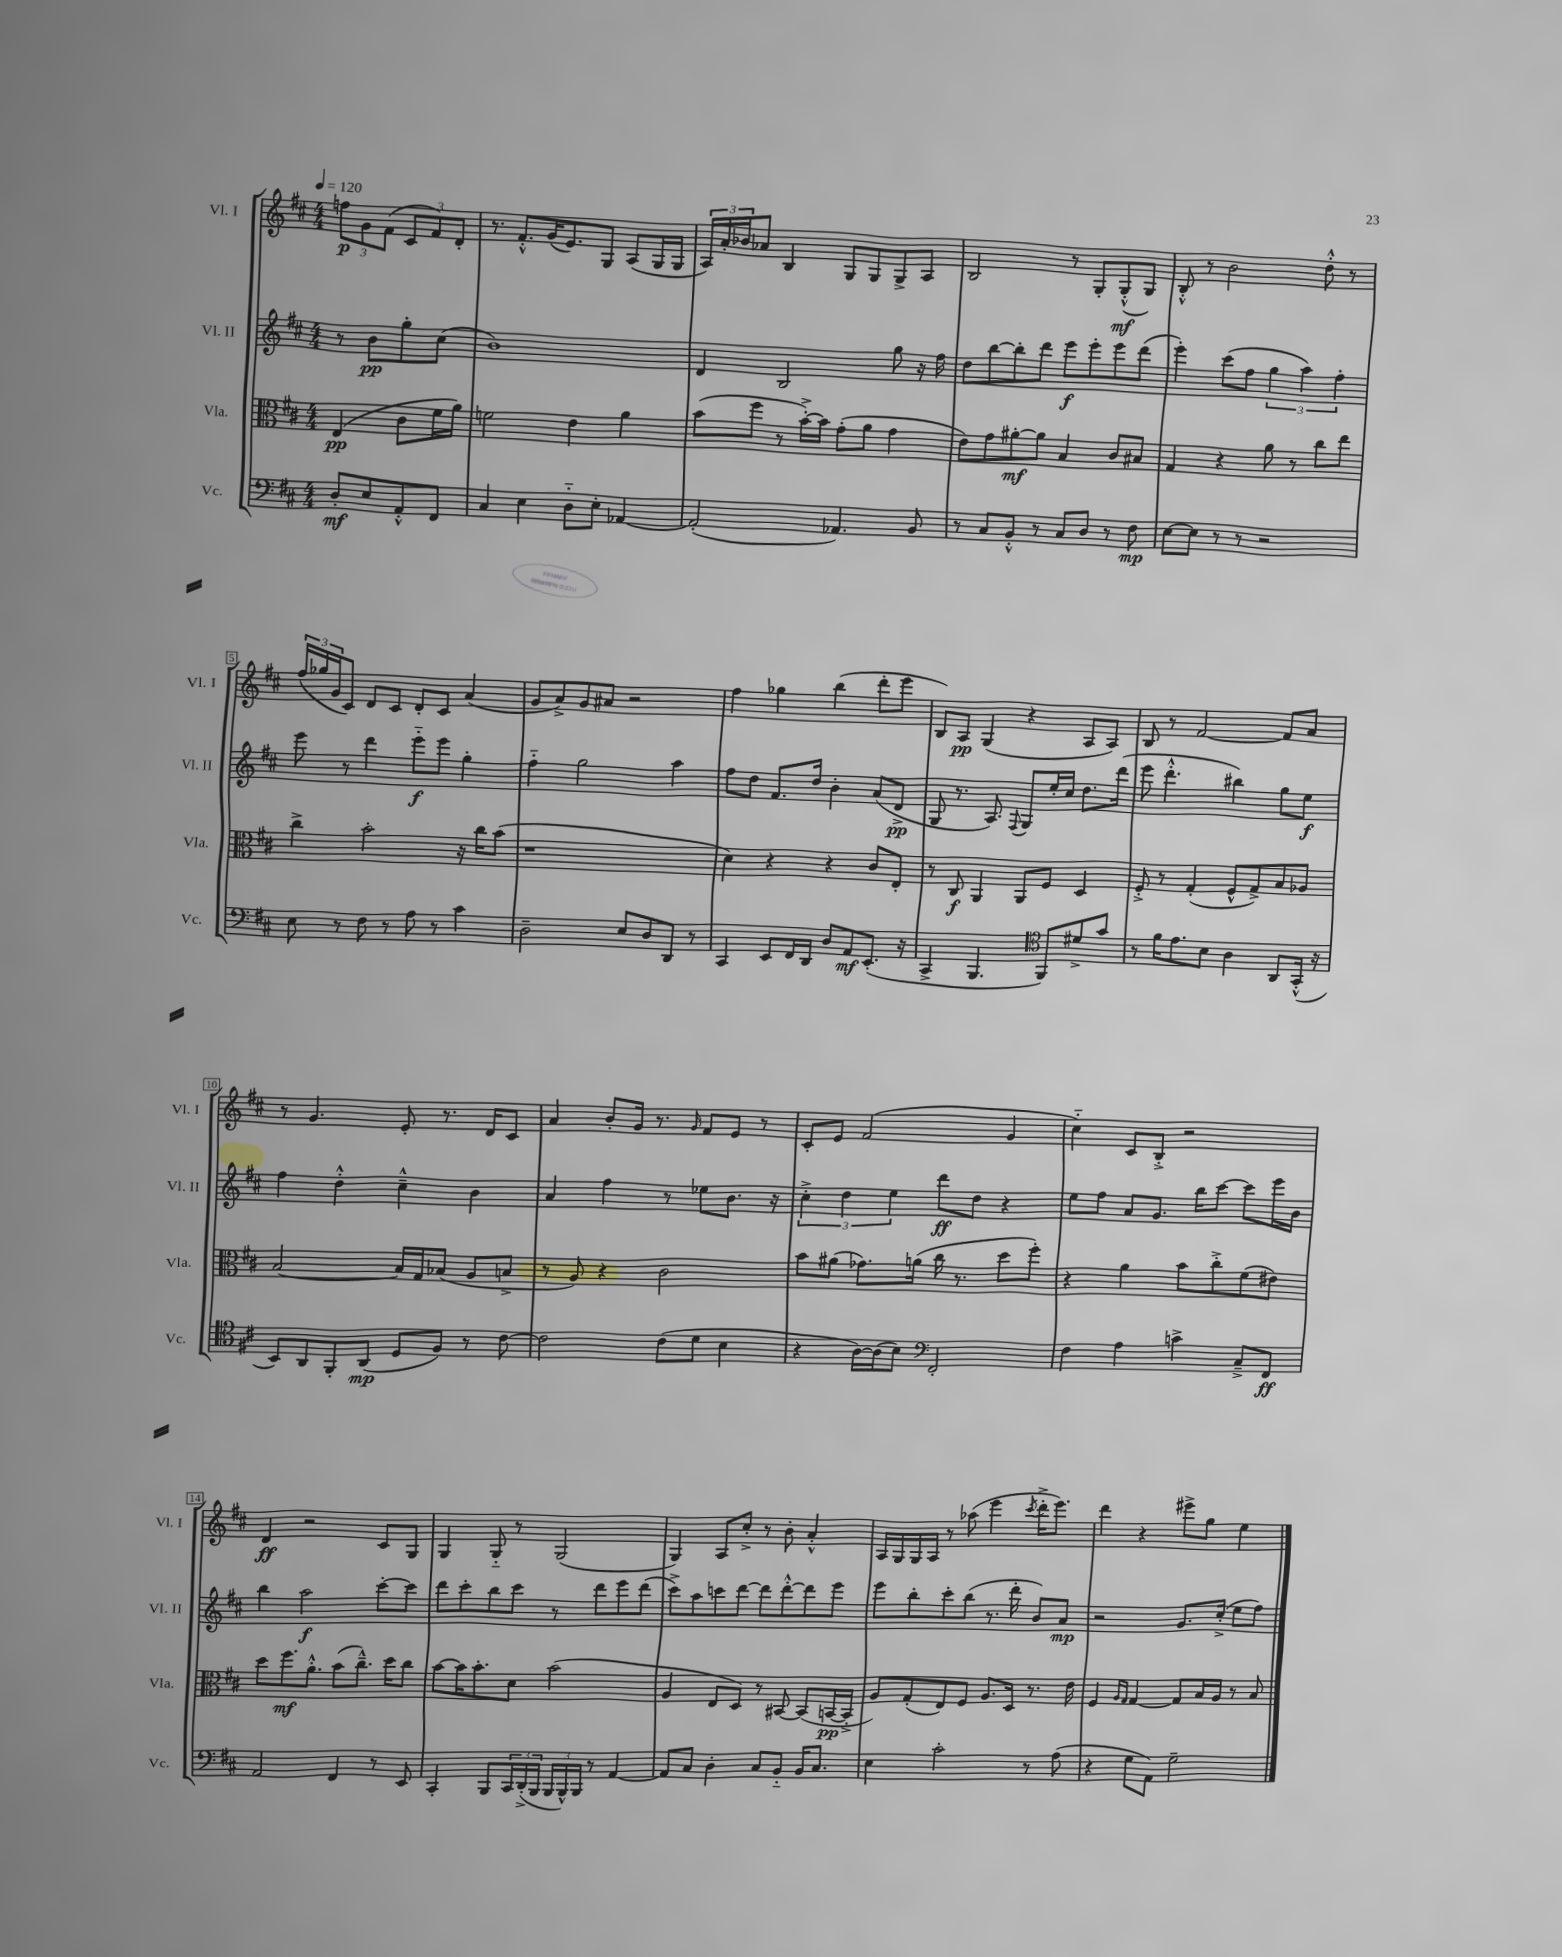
<<
\new StaffGroup <<
\new Staff = "s0" \with { instrumentName = "Vl. I" shortInstrumentName = "Vl. I" } {
    \clef treble \key d \major \numericTimeSignature \time 4/4 \partial 2 \tempo 4 = 120
    \tuplet 3/2 { f''8\p g'8 fis'8( } \tuplet 3/2 { cis'8 fis'8) d'8-. } |
    r8. fis'8.-.-^ g'16( e'8.) g8 a8( g16 g16 |
    \tuplet 3/2 { a16) a'16-. bes'16 } aes'8 b4 g8 g8 g8-> a8 |
    b2 r8 g8-. g8-.-^\mf( g8) |
    b8-.-^ r8 b'2 d''8-.-^ r8 |
    \tuplet 3/2 { fis''16( ges''16 g'16 } cis'8) d'8 cis'8 d'8-. cis'8 a'4( |
    g'8 a'8->) g'8 ais'8 r2 |
    fis''4 ges''4 b''4( d'''8-. e'''8 |
    b8) a8\pp g4( r4 a8 a8) |
    b8 r8 fis'2~ fis'8 a'8 |
    r8 g'4. e'8-. r8. d'16 cis'8 |
    a'4 b'8-. g'16 r8. \grace { g'16 } fis'8 e'8 r8 |
    cis'8-. e'8 fis'2( g'4 |
    cis''4-_) cis'8 b8-.-> r2 |
    d'4\ff r2 cis'8 g8 |
    g4 g8-_ r8 g2( |
    g4) a8 cis''8-.-> r8 b'8-. a'4-.-^ |
    a16 g16 g16 a16 r8 aes''8( e'''4 \acciaccatura { cis'''8 } d'''16-.-> e'''8.) |
    d'''4 r4 eis'''8-> g''8 e''4 \bar "|." |
}
\new Staff = "s1" \with { instrumentName = "Vl. II" shortInstrumentName = "Vl. II" } {
    \clef treble \key d \major \numericTimeSignature \time 4/4 \partial 2
    r8 b'8\pp g''8-. cis''8( |
    b'1) |
    d'4 b2 g''8 r16 fis''16 |
    d''8 b''8~ b''8-. d'''8 e'''8\f e'''8-. e'''8 d'''8( |
    e'''4-.) cis'''8( fis''8 \tuplet 3/2 { g''4 a''4) fis''4-. } |
    e'''8 r8 d'''4 e'''8-_\f e'''8 g''4-. |
    fis''4-_ g''2 a''4 |
    fis''8 d''8 fis'8. d''16 b'4-. a'8( d'8->\pp |
    g8 r8. a8.) \appoggiatura { fis8 } g8 e''16-. cis''16 d''8. d'''16( |
    e'''8 d'''4.-.-^ bis''4) g''8 e''8\f |
    fis''4 d''4-.-^ cis''4---^ b'4 |
    a'4 fis''4 r8 ees''8 b'8. r16 |
    \tuplet 3/2 { cis''4-.-> d''4 e''4 } d'''8\ff d''8 r4 |
    e''8 fis''8 a'8 g'8. b''16 cis'''8~ cis'''8 e'''16 b'16 |
    b''4 a''2\f cis'''8~-. cis'''8 |
    d'''8 cis'''8-. b''8 cis'''8 r8 d'''8 e'''8 d'''8( |
    cis'''8->) a''8 c'''8 d'''8~ d'''8 d'''8~-.-^ d'''8 e'''8 |
    e'''8 b''8-. cis'''8-. b''8( r8. d'''16-. b'8) a'8\mp |
    r2 g'8. cis''16-.->( e''8 fis''8) \bar "|." |
}
\new Staff = "s2" \with { instrumentName = "Vla." shortInstrumentName = "Vla." } {
    \clef alto \key d \major \numericTimeSignature \time 4/4 \partial 2
    e4\pp( cis'8 fis'16 a'16) |
    f'2 e'4 a'4 |
    b'8( fis''8 r8 b'16~-.->) b'16 g'8-.( a'8 g'4 |
    e'8) g'8 ais'8~-.\mf ais'8 b4 cis'8 bis8 |
    g4 r4 a'8 r8 cis''8 e''8 |
    cis''4-> b'2-. r16 cis''16 b'8( |
    r1 |
    d'4) r4 r4 cis'8 e8-. |
    r8 cis8\f a,4 a,8 fis8 d4 |
    fis8-.-> r8 g4-.( fis8-^ g8->) b8 aes8 |
    b2~ b16 g16 bes8( a8 b8-> |
    r8 a8) r4 cis'2 |
    b'8 ais'8( ges'8.) a'16( cis''16 r8. d''8 fis''8-.) |
    r4 a'4 b'8 cis''8-.-> fis'8( eis'8) |
    d''8 fis''8.\mf a'8.-.-^ b'8( cis''8.---^) d''16 cis''8 |
    b'8~ b'16 b'8.-. d'8 b'2( |
    a4 e8 d8) r8 bis,8~ bis,8( b,16~\pp b,16-.-> |
    a8) g8-.( e8) fis8 a8. d16 r8. e'16 |
    fis4 \grace { a16 g16 } g4~ g8 b16 a16 r8 b8 \bar "|." |
}
\new Staff = "s3" \with { instrumentName = "Vc." shortInstrumentName = "Vc." } {
    \clef bass \key d \major \numericTimeSignature \time 4/4 \partial 2
    d8-.\mf e8 a,8-.-^ fis,8 |
    cis4 e4 d8-_ e8-. aes,4~ |
    aes,2-.( aes,4.) b,8 |
    r8 cis8 b,8-.-^ r8 cis8 d8 r8 fis8\mp |
    e8~ e8 r8 r8 r2 |
    e8 r8 fis8 r8 a8 r8 cis'4 |
    d2-- e8 d8 d,8 r8 |
    cis,4 e,8 fis,16 d,16 d8 a,8\mf e,8.-.( r16 |
    cis,4-> b,,4. \clef tenor fis,8) dis'8-> g'8 |
    r8 fis'16 e'8. b8 a4 a,8 g,16-.-^( r16 |
    b,8) a,8 fis,8-. a,8\mp( d8 fis8) r8 cis'8~ |
    cis'2 cis'8( d'8 b4 |
    r4 a16~) a16( b8) \clef bass fis,2-. |
    fis4 a4 c'4-> cis8---> fis,8\ff |
    a,2 fis,4 r8 e,8 |
    cis,4-. b,,8 \tuplet 3/2 { cis,16 d,16-.->( b,,16 } \tuplet 3/2 { b,,16 b,,16-^) b,,16 } r8 a,4~ |
    a,8 cis8 d4-. cis8 b,8-_ b,16 cis8. |
    e4 cis'2-. r8 a8( |
    r4 g8 a,8) g2-- \bar "|." |
}
>>
>>
\layout { \context { \Score \override BarNumber.stencil = #(make-stencil-boxer 0.1 0.3 ly:text-interface::print) } }
